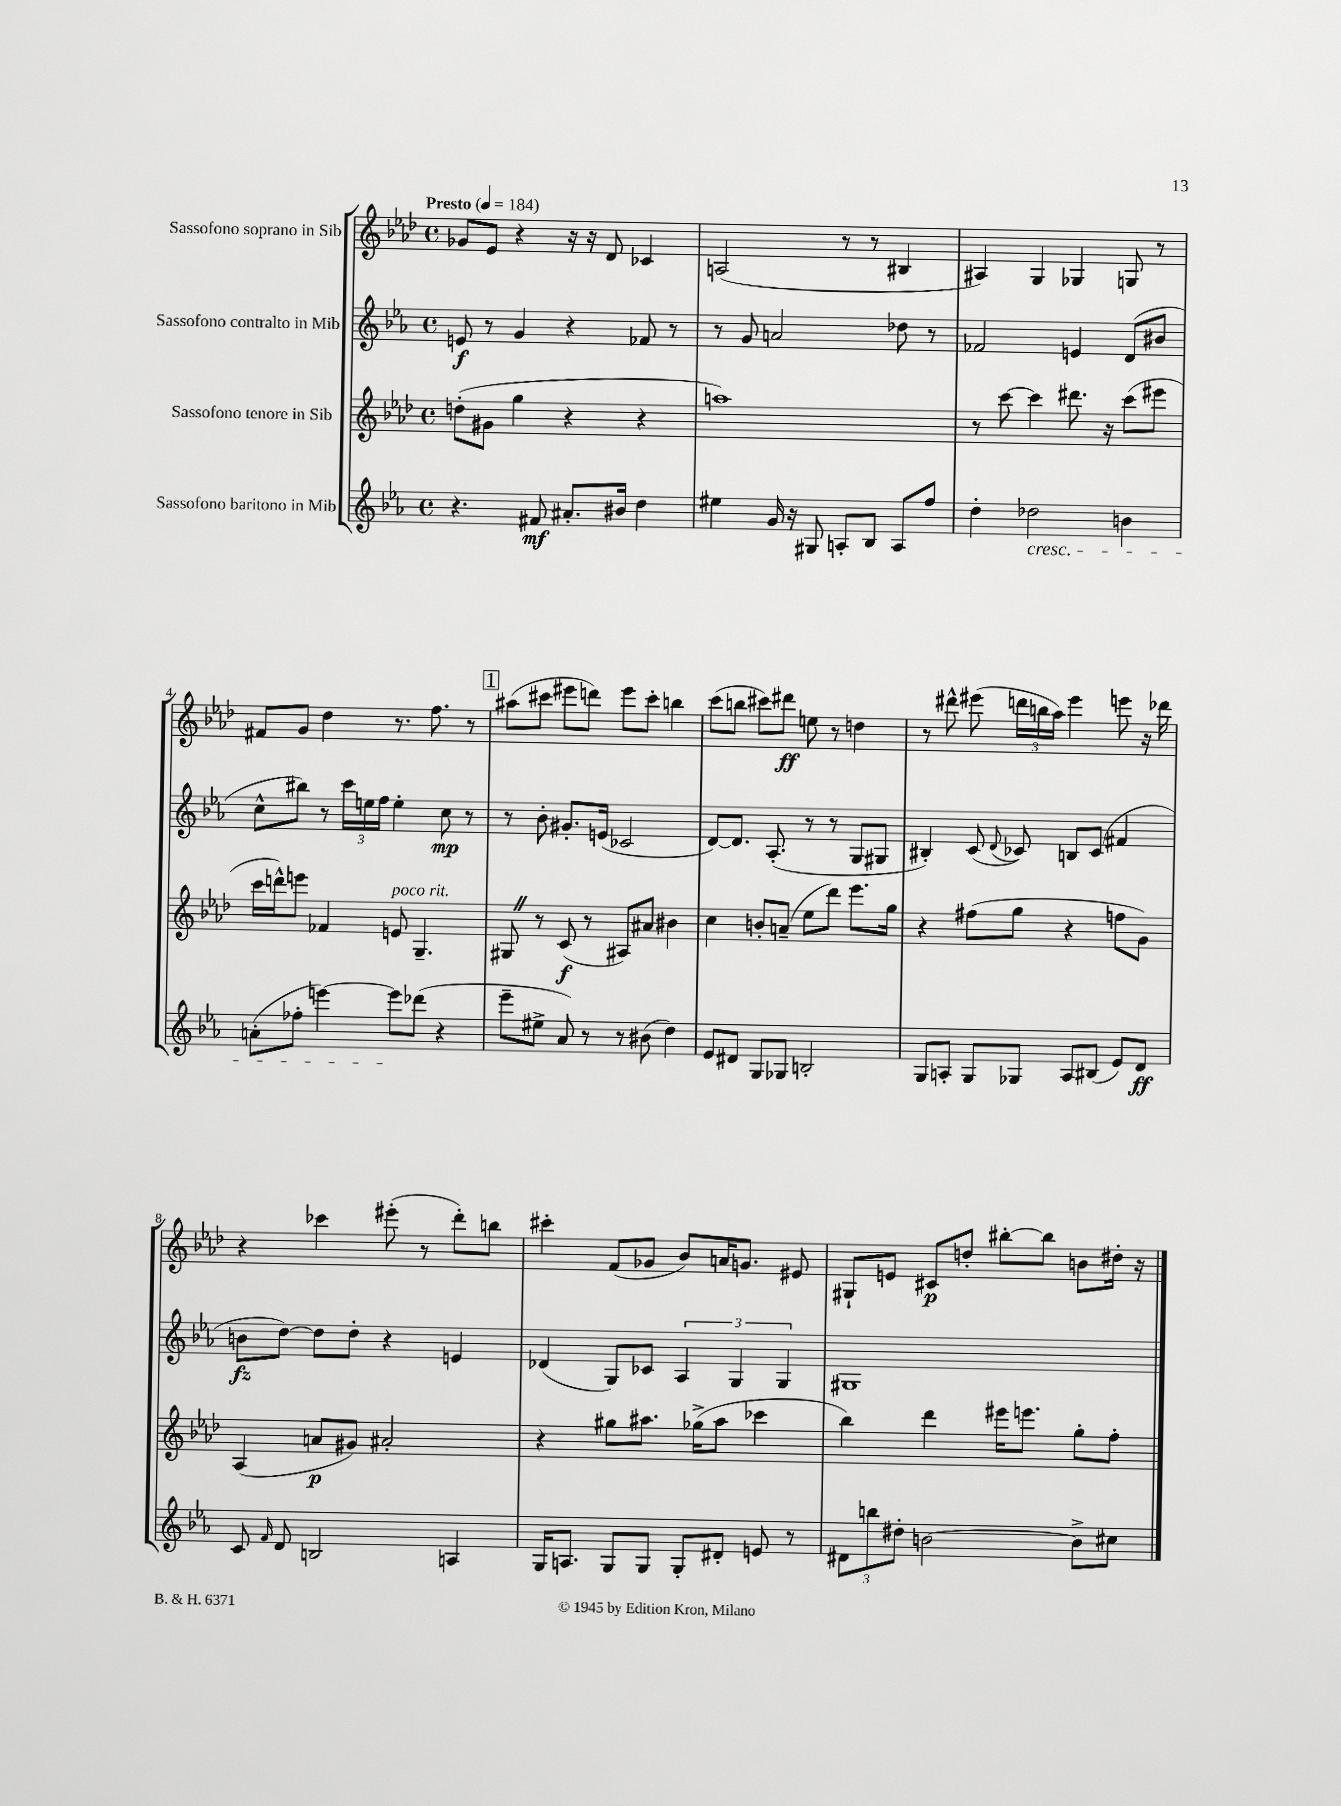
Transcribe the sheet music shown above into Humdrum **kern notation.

**kern	**dynam	**kern	**dynam	**kern	**dynam	**kern	**dynam
*part4	*part4	*part3	*part3	*part2	*part2	*part1	*part1
*staff4	*staff4	*staff3	*staff3	*staff2	*staff2	*staff1	*staff1
*I"Sassofono baritono in Mib	*	*I"Sassofono tenore in Sib	*	*I"Sassofono contralto in Mib	*	*I"Sassofono soprano in Sib	*
*clefG2	*	*clefG2	*	*clefG2	*	*clefG2	*
*k[b-e-a-]	*	*k[b-e-a-d-]	*	*k[b-e-a-]	*	*k[b-e-a-d-]	*
*M4/4	*	*M4/4	*	*M4/4	*	*M4/4	*
*met(c)	*	*met(c)	*	*met(c)	*	*met(c)	*
*MM184	*	*MM184	*	*MM184	*	*MM184	*
=1	=1	=1	=1	=1	=1	=1	=1
!	!	!	!	!	!	!LO:TX:a:B:t=Presto	!
4.r	.	(8ddn'\L	.	8en/	f	8g-X/L	.
.	.	8g#X\J	.	8r	.	8e-/J	.
.	.	4gg\	.	4g/	.	4r	.
8f#X/	mf	.	.	.	.	.	.
8.a#X'/L	.	4r	.	4r	.	16r	.
.	.	.	.	.	.	16r	.
.	.	.	.	.	.	8d-/	.
16b#X/Jk	.	.	.	.	.	.	.
4dd\	.	4r	.	8f-X/	.	4c-X/	.
.	.	.	.	8r	.	.	.
=2	=2	=2	=2	=2	=2	=2	=2
4ee#X\	.	1aan)	.	8r	.	(2An/	.
.	.	.	.	8g/	.	.	.
16g/	.	.	.	2an/	.	.	.
16r	.	.	.	.	.	.	.
8G#X/	.	.	.	.	.	.	.
8An'/L	.	.	.	.	.	8r	.
8B-/J	.	.	.	.	.	8r	.
8A/L	.	.	.	8dd-X\	.	4B#X/	.
8ff/J	.	.	.	8r	.	.	.
=3	=3	=3	=3	=3	=3	=3	=3
4dd'\	.	8r	.	2f-X/	.	4A#X/)	.
.	.	[8ccc\	.	.	.	.	.
!LO:TX:b:i:t=cresc.	!	!	!	!	!	!	!
2dd-X\	.	4ccc\]	.	.	.	4G/	.
.	.	8.ddd#X\	.	4en/	.	4G-X/	.
.	.	16r	.	.	.	.	.
4bn\	.	(8ccc\L	.	(8d/L	.	8Gn/	.
.	.	8eee#X\J	.	8b#X/J	.	8r	.
!!LO:LB:g=z
=4	=4	=4	=4	=4	=4	=4	=4
(8an'\L	.	16ccc\LL	.	8cc^^\L	.	8f#X/L	.
.	.	16dddn^^\J)	.	.	.	.	.
8ff-X'\J	.	8eeen\J	.	8bb#X\J)	.	8g/J	.
[4eeen\)	.	4f-X/	.	8r	.	4dd-\	.
.	.	.	.	24ccc\LL	.	.	.
.	.	.	.	24een\	.	.	.
.	.	.	.	24ff\JJ	.	.	.
!	!	!LO:TX:a:i:t=poco rit.	!	!	!	!	!
8eee\L]	.	8en/	.	4ee'\	.	8.r	.
(8ddd-X\J	.	4.G~/	.	.	.	.	.
.	.	.	.	.	.	8.ff\	.
4r	.	.	.	8cc\	mp	.	.
.	.	.	.	8r	.	8r	.
!!LO:REH:place=s1:t=1
=5	=5	=5	=5	=5	=5	=5	=5
8eee-~\L	.	8G#XZ/	.	8r	.	(8aa#X\L	.
8ee#X^\J	.	8r	.	8b-'\	.	8ccc#X\J	.
8a-/)	.	(8c/	f	8.g#X'/L	.	8eee#X\L	.
8r	.	8r	.	.	.	8dddn\J)	.
.	.	.	.	(16en/Jk	.	.	.
8r	.	8A#X/L)	.	2c-X/	.	8eee#\L	.
(8b#X\	.	8a#X/J	.	.	.	8ccc#'\J	.
4dd\)	.	4b#X\	.	.	.	4bbn\	.
=6	=6	=6	=6	=6	=6	=6	=6
8e-/L	.	4cc\	.	[8d/L)	.	(8ccc\L	.
8d#X/J	.	.	.	8.d/J]	.	8bbn\J	.
8G/L	.	8bn'/L	.	.	.	8ccc#X\L)	.
.	.	.	.	(8.A-'/	.	.	.
8G-X/J	.	(8an~/J	.	.	.	8ddd#X\J	ff
2Bn'/	.	8ee-\L	.	8r	.	8een\	.
.	.	8ddd-\J)	.	8r	.	8r	.
.	.	8.eee-\L	.	8G/L	.	4ddn\	.
.	.	.	.	8G#X/J	.	.	.
.	.	16gg\Jk	.	.	.	.	.
=7	=7	=7	=7	=7	=7	=7	=7
8G/L	.	4r	.	4B#X'/)	.	8r	.
8An'/J	.	.	.	.	.	8ddd#X^^\	.
8G/L	.	(8ff#X\L	.	(8c/	.	(8eee#X\	.
.	.	.	.	8qqd/	.	.	.
8G-X/J	.	8gg\J	.	8c-X/)	.	24dddn\LL	.
.	.	.	.	.	.	24bbn\	.
.	.	.	.	.	.	24aa-\JJ)	.
8A/L	.	4r	.	8Bn/L	.	4eee#\	.
(8B#X/J	.	.	.	(8c-/J	.	.	.
8e-/L)	.	8ffn\L	.	4f#X/	.	8eeen\	.
8d/J	ff	8g\J)	.	.	.	16r	.
.	.	.	.	.	.	16ddd-X\	.
!!LO:LB:g=z
=8	=8	=8	=8	=8	=8	=8	=8
8c/	.	(4A-/	.	8bn\L	fz	4r	.
16qqf/	.	.	.	.	.	.	.
8d/	.	.	.	[8dd\J)	.	.	.
2Bn/	.	8an/L	p	8dd\L]	.	4ccc-X\	.
.	.	8g#X/J)	.	8dd'\J	.	.	.
.	.	2a#X'/	.	4r	.	(8eee#X'\	.
.	.	.	.	.	.	8r	.
4An/	.	.	.	4en/	.	8ddd-'\L)	.
.	.	.	.	.	.	8bbn\J	.
=9	=9	=9	=9	=9	=9	=9	=9
16G/KL	.	4r	.	(4d-X/	.	4ccc#X'\	.
8.An/J	.	.	.	.	.	.	.
8G/L	.	8gg#X\L	.	8G/L)	.	(8f/L	.
8G/J	.	8.aa#X\J	.	8c-X/J	.	8g-X/J	.
8G'/L	.	.	.	6A-/	.	8b-/L)	.
.	.	(16gg-X^\KL	.	.	.	.	.
8d#X'/J	.	8aa#\J	.	.	.	16an/K	.
.	.	.	.	6G/	.	.	.
.	.	.	.	.	.	8.gn/J	.
8en/	.	4ccc-X\	.	.	.	.	.
.	.	.	.	6G/	.	.	.
8r	.	.	.	.	.	8e#X/	.
=10	=10	=10	=10	=10	=10	=10	=10
12d#X\L	.	4bb-\)	.	1G#X	.	8G#X`/L	.
12bbn\	.	.	.	.	.	.	.
.	.	.	.	.	.	8en/J	.
12dd#X'\J	.	.	.	.	.	.	.
[2bn\	.	4ddd-\	.	.	.	8c#X/L	p
.	.	.	.	.	.	8ddn'/J	.
.	.	16eee#X\KL	.	.	.	[8bb#X'\L	.
.	.	8.eeen\J	.	.	.	.	.
.	.	.	.	.	.	8bb#\J]	.
8b^\L]	.	8gg'\L	.	.	.	8bn\L	.
8cc#X\J	.	8ff'\J	.	.	.	16dd#X'\Jk	.
.	.	.	.	.	.	16r	.
==	==	==	==	==	==	==	==
*-	*-	*-	*-	*-	*-	*-	*-
